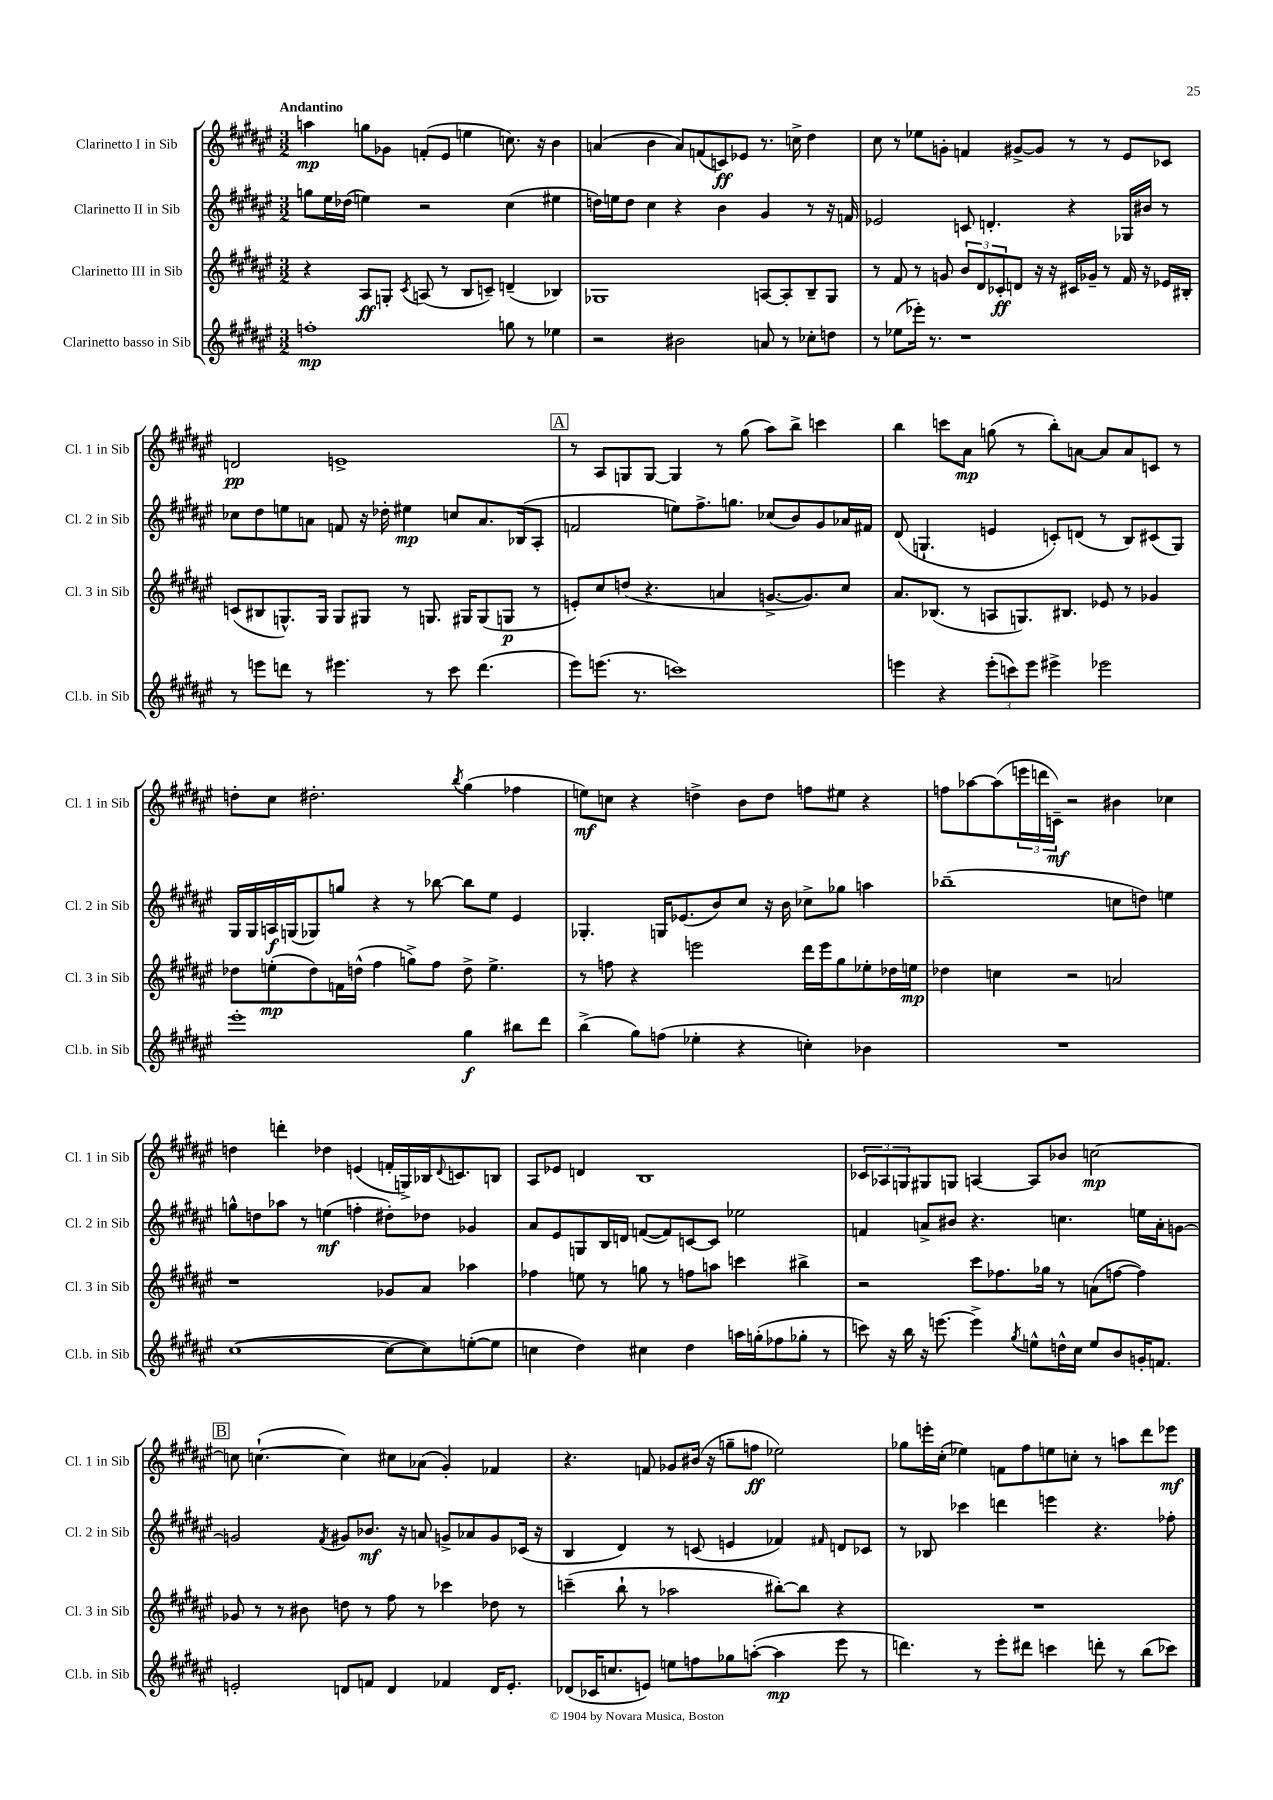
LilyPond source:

<<
\new StaffGroup <<
\new Staff = "s0" \with { instrumentName = "Clarinetto I in Sib" shortInstrumentName = "Cl. 1 in Sib" } {
    \clef treble \key fis \major \numericTimeSignature \time 3/2 \tempo "Andantino"
    a''4\mp g''8 ges'8 f'8-.( eis'8 e''4 c''8.) r16 b'4 |
    a'4( b'4 a'8) f'8( c'8\ff) ees'8 r8. c''16-> dis''4 |
    cis''8 r8 ees''8 g'8-. f'4 gis'8~-> gis'8 r8 r8 eis'8 ces'8 |
    d'2\pp e'1-> |
    \mark \markup { \box "A" } r8 ais8 g8 g8~ g4 r8 gis''8( ais''8) b''8-> c'''4 |
    b''4 c'''8 ais'8\mp g''8( r8 b''8-.) a'8~ a'8 a'8 c'8 r8 |
    d''8-. cis''8 dis''2.-. \acciaccatura { b''8 } gis''4( fes''4 |
    e''8\mf) c''8 r4 d''4-> b'8 d''8 f''8 eis''8 r4 |
    f''8 aes''8~ aes''8( \tuplet 3/2 { e'''16 d'''16 c'16--\mf) } r2 bis'4 ces''4 |
    d''4 d'''4-. des''4 e'4( f'16-. g16->) bes16 \appoggiatura { dis'8 } c'8. b8 |
    ais8 ees'8 d'4 b1 |
    \tuplet 3/2 { ces'8 aes8 g8 } gis8 g8 a4~ a8 bes'8 c''2~\mp |
    \mark \markup { \box "B" } c''8 c''4.~-!( c''4) cis''8 aes'8( gis'4-.) fes'4 |
    r4. f'8 ges'8 bis'16( r16 g''8-- f''8\ff ees''2) |
    ges''8 e'''16-. cis''16-.( ees''4) f'8 fis''8 e''8 c''8-. r8 a''8 dis'''8 ees'''8\mf \bar "|." |
}
\new Staff = "s1" \with { instrumentName = "Clarinetto II in Sib" shortInstrumentName = "Cl. 2 in Sib" } {
    \clef treble \key fis \major \numericTimeSignature \time 3/2
    g''8 eis''16 des''16( e''4) r2 cis''4( eis''4 |
    d''16) e''16 d''8 cis''4 r4 b'4 gis'4 r8 r16 f'16 |
    ees'2 c'8 d'4.-. r4 ges16 bis'16 r8 |
    ces''8 dis''8 e''8 a'8 f'8 r16 des''16-. eis''4\mp c''8 a'8. bes16( ais8-. |
    \mark \markup { \box "A" } f'2 e''8) fis''8.-> g''8. ces''8( b'8) gis'8 aes'16 fis'16 |
    dis'8( g4.-! e'4 c'8-.) d'8( r8 b8) cis'8( g8) |
    gis16 gis16 a16\f g16( ges8) g''8 r4 r8 bes''8~ bes''8 eis''8 eis'4 |
    ges4.-. g16 ees'8.( b'8) cis''8 r16 b'16 ces''8-> ges''8 a''4 |
    bes''1--( c''8 d''8) e''4 |
    g''8-^ d''8 aes''8 r8 e''4\mf( f''4-. dis''8-.) des''8 ges'4 |
    ais'8 eis'8 g8 b16 d'16 f'8~( f'8) c'8~ c'8 ees''2 |
    f'4 a'8-> bis'8 r4. c''4. e''16 a'16-. g'8~ |
    \mark \markup { \box "B" } g'2 \acciaccatura { fis'8 } gis'8 bes'8.\mf r16 a'8 g'8-> aes'8 g'8 ces'16( r16 |
    b4 dis'4) r8 c'8( e'4 fes'4) \grace { fis'16 } d'8 ces'8 |
    r8 bes8 ces'''4 d'''4 e'''4 r4. fes''8-. \bar "|." |
}
\new Staff = "s2" \with { instrumentName = "Clarinetto III in Sib" shortInstrumentName = "Cl. 3 in Sib" } {
    \clef treble \key fis \major \numericTimeSignature \time 3/2
    r4 ais8\ff g8-. \acciaccatura { cis'8 } a8( r8 b8 c'8--) d'4--( bes4) |
    ges1 a8~ a8-. b8-- ges8 |
    r8 fis'8 r8 g'8 \tuplet 3/2 { b'8 dis'8 ces'8-.\ff } d'8 r16 r16 cis'16 ges'16-- r8 fis'16 r16 ees'16 bis16-. |
    c'8( bis8 g8.-^) g16 g8 gis8 r8 g8. gis16 gis8( g8\p r8 |
    \mark \markup { \box "A" } e'8-.) cis''8 d''8( r4. a'4 g'8.~-> g'8.) cis''8 |
    ais'8. bes8.( r8 a8 g8.) bis8. ees'8 r8 ges'4 |
    des''8 e''8-.\mp( des''8) f'16 d''16-^( fis''4 g''8->) fis''8 d''8-> e''4.-> |
    r8 f''8 r4 e'''2 dis'''16 e'''16 gis''8 ees''8-. des''16 e''16\mp |
    des''4 c''4 r2 a'2 |
    r1 ges'8 ais'8 aes''4 |
    fes''4 e''8 r8 g''8 r8 f''8 a''8 c'''4 bis''4-> |
    r2 cis'''8 fes''8. ges''16 r8 a'8( f''8~ f''4) |
    \mark \markup { \box "B" } ges'8 r8 r8 bis'8 d''8 r8 fis''8 r8 ces'''4 des''8 r8 |
    c'''4--( b''8-! r8 aes''2 bis''8~-.) bis''8 r4 |
    R1. \bar "|." |
}
\new Staff = "s3" \with { instrumentName = "Clarinetto basso in Sib" shortInstrumentName = "Cl.b. in Sib" } {
    \clef treble \key fis \major \numericTimeSignature \time 3/2
    f''1-.\mp g''8 r8 ees''4 |
    r2 bis'2 a'8 r8 ces''8-. d''8 |
    r8 ees''8( ees'''16-.) r8. r1 |
    r8 e'''8 d'''8 r8 eis'''4. r8 cis'''8 d'''4.( |
    \mark \markup { \box "A" } eis'''8) e'''8.( r8. c'''1) |
    e'''4 r4 \tuplet 3/2 { e'''8-.( c'''8) e'''8 } eis'''4-> ees'''2 |
    eis'''1-. gis''4\f bis''8 dis'''8 |
    b''4->( gis''8) f''8( ees''4-. r4 c''4-.) bes'4 |
    R1. |
    cis''1~( cis''8~ cis''8) e''8~-.( e''8 |
    c''4 dis''4) cis''4 dis''4 a''16 g''16-.( fes''8 ges''8-. r8 |
    c'''8) r16 b''16 r16 e'''8.~ e'''4-> \acciaccatura { gis''8 } e''8-^ d''16-^ cis''16 e''8 b'8 g'16-. f'8. |
    \mark \markup { \box "B" } e'2-. d'8 f'8 d'4 fes'4 d'16 e'8.-. |
    des'8( ces'16 c''8. e'8) e''8 f''8 ges''8 a''8~-.( a''4\mp eis'''8 r8 |
    d'''4.) r8 eis'''8-. dis'''8 c'''4 d'''8-. r8 b''8( ces'''8) \bar "|." |
}
>>
>>
\layout { \context { \Score \remove "Bar_number_engraver" } }
